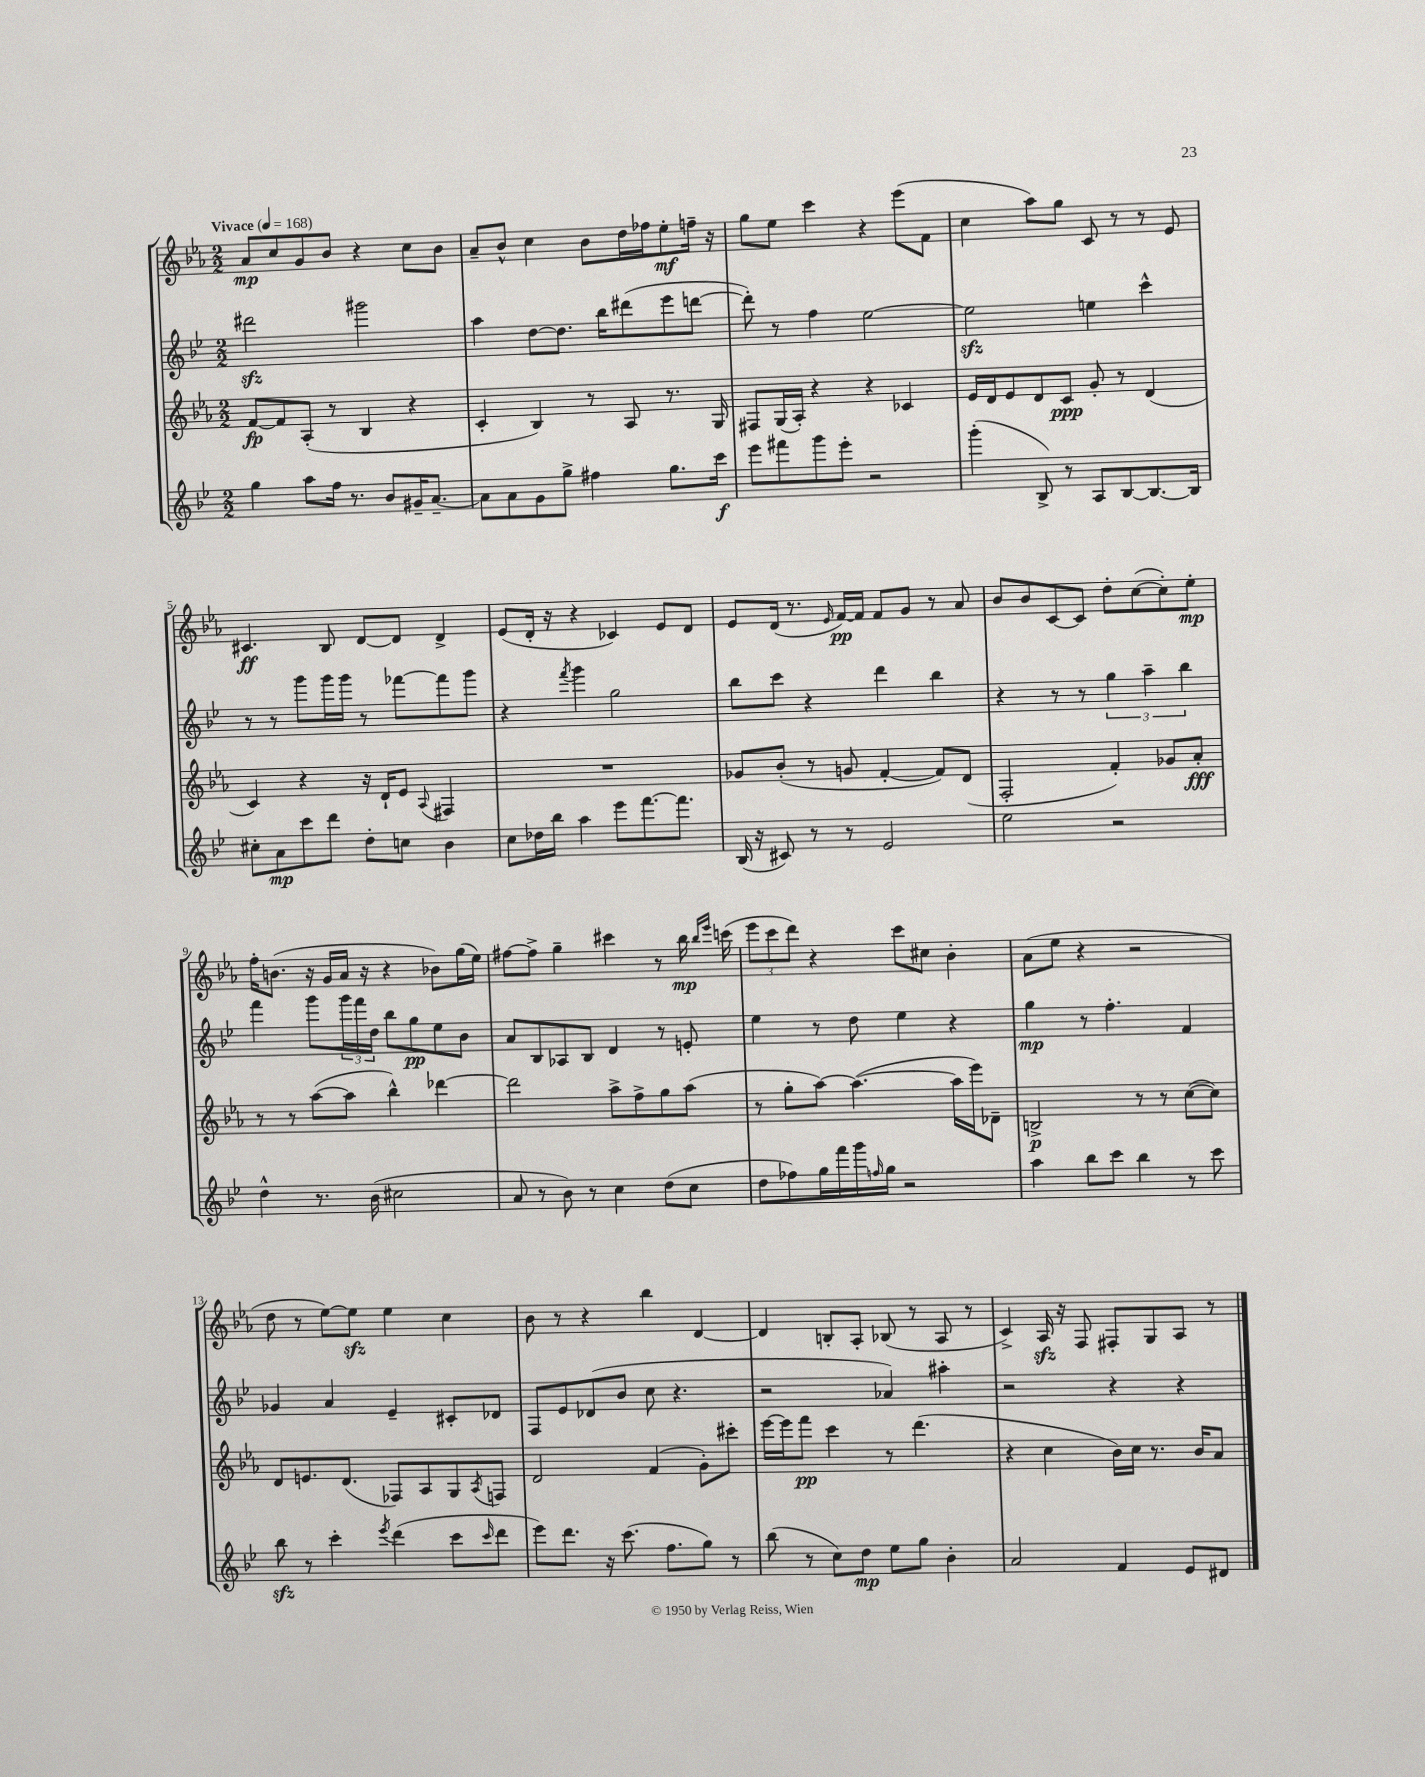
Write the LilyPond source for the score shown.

<<
\new StaffGroup <<
\new Staff = "s0" {
    \clef treble \key ees \major \numericTimeSignature \time 2/2 \tempo "Vivace" 4 = 168
    aes'8\mp c''8 g'8 bes'8 r4 c''8 bes'8 |
    aes'8-- bes'8-^ c''4 bes'8 d''16 fes''16 ees''8-.\mf f''16-- r16 |
    g''8 ees''8 c'''4 r4 ees'''8( f'8 |
    c''4 aes''8) g''8 c'8 r8 r8 ees'8 |
    cis'4.\ff bes8 d'8~ d'8 d'4-> |
    ees'8( d'16-. r16 r4 ces'4) ees'8 d'8 |
    ees'8 d'16( r8. \grace { ees'16 } f'16~\pp) f'16 f'8 g'8 r8 aes'8 |
    bes'8 bes'8 c'8~ c'8 d''8-. c''8~( c''8-.) ees''8-.\mp |
    f''16-. b'8.( r16 g'16 aes'16 r16 r4 bes'8) g''16( ees''16) |
    fis''8~ fis''8-> g''4-- cis'''4 r8 bes''16\mp \grace { bes''16 ees'''16 } c'''16( |
    \tuplet 3/2 { ees'''8 c'''8 d'''8) } r4 c'''8 cis''8 bes'4-. |
    aes'8( ees''8 r4 r2 |
    d''8 r8 ees''8~) ees''8\sfz ees''4 c''4 |
    bes'8 r8 r4 bes''4 d'4~ |
    d'4 b8-. aes8-. bes8( r8 aes8 r8 |
    c'4->) aes16\sfz r16 f8 fis8-. g8 aes8 r8 \bar "|." |
}
\new Staff = "s1" {
    \clef treble \key bes \major \numericTimeSignature \time 2/2
    dis'''2\sfz gis'''2 |
    a''4 d''8~ d''8. bes''16 dis'''8( ees'''8 d'''8~ |
    d'''8-.) r8 f''4 ees''2~ |
    ees''2\sfz e''4 c'''4-^ |
    r8 r8 g'''8 g'''16 g'''16 r8 fes'''8~ fes'''8 g'''8 |
    r4 \acciaccatura { f'''8 } g'''4 g''2 |
    bes''8 c'''8 r4 d'''4 bes''4 |
    r4 r8 r8 \tuplet 3/2 { g''4 a''4-- bes''4 } |
    f'''4 g'''8 \tuplet 3/2 { g'''16 f'''16 d''16 } bes''8 g''8\pp ees''8 bes'8 |
    a'8 bes8 aes8 bes8 d'4 r8 e'8-. |
    ees''4 r8 d''8 ees''4 r4 |
    g''4\mp r8 f''4.-. f'4 |
    ges'4 a'4 ees'4-- cis'8-. des'8 |
    f8 ees'8 des'8( bes'8 c''8 r4. |
    r2 aes'4) ais''4-. |
    r2 r4 r4 \bar "|." |
}
\new Staff = "s2" {
    \clef treble \key ees \major \numericTimeSignature \time 2/2
    f'8~\fp f'8 aes8-.( r8 bes4 r4 |
    c'4-. bes4) r8 aes8 r8. g16 |
    fis8 g16( aes16-.) r4 r4 ces'4 |
    ees'16 d'16 ees'8 d'8 c'8\ppp g'8-. r8 d'4( |
    c'4) r4 r16 d'16-! ees'8 \appoggiatura { aes8 } fis4 |
    R1 |
    ges'8 bes'8-.( r8 g'8 f'4~-. f'8) d'8( |
    f2-. f'4-.) ges'8 aes'8-.\fff |
    r8 r8 aes''8~( aes''8 bes''4-^) des'''4~ |
    des'''2 aes''8-> f''8-> g''8 aes''8( |
    r8 g''8-. aes''8~) aes''4.~( aes''16 ees'''16) des'8-- |
    b2->\p r8 r8 c''8~( c''8) |
    d'8 e'8. d'8.( fes8) aes8 g8 \acciaccatura { aes8 } f8 |
    d'2 f'4( g'8-.) cis'''8-. |
    ees'''16~ ees'''16 f'''8\pp c'''4 r8 d'''4.( |
    r4 c''4 bes'16) c''16 r8. bes'16 aes'8 \bar "|." |
}
\new Staff = "s3" {
    \clef treble \key bes \major \numericTimeSignature \time 2/2
    g''4 a''8 f''16 r8. bes'8 gis'16-- a'8.~-- |
    a'8 a'8 g'8 g''8-> fis''4 g''8. c'''16\f |
    ees'''8 fis'''8 g'''8 ees'''8-. r2 |
    g'''4-.( bes8->) r8 a8 bes8~ bes8.~ bes16 |
    cis''8-. a'8\mp c'''8 d'''8 d''8-. c''8 bes'4 |
    c''8 des''16 bes''16 a''4 ees'''8 f'''8.~ f'''8. |
    bes16( r16 cis'8) r8 r8 ees'2 |
    ees''2 r2 |
    d''4-^ r8. bes'16( cis''2 |
    a'8 r8 bes'8) r8 c''4 d''8( c''8 |
    d''8 fes''8) g''16 f'''16 g'''16 \grace { f''16 } g''16 r2 |
    a''4 bes''8 c'''8 bes''4 r8 c'''8 |
    bes''8\sfz r8 c'''4-. \acciaccatura { ees'''8 } d'''4( c'''8 \grace { c'''16 } d'''8 |
    ees'''8) d'''8. r16 c'''8.( f''8. g''8) r8 |
    bes''8( r8 c''8) d''8\mp ees''8 g''8 bes'4-. |
    a'2 f'4 ees'8 dis'8 \bar "|." |
}
>>
>>
